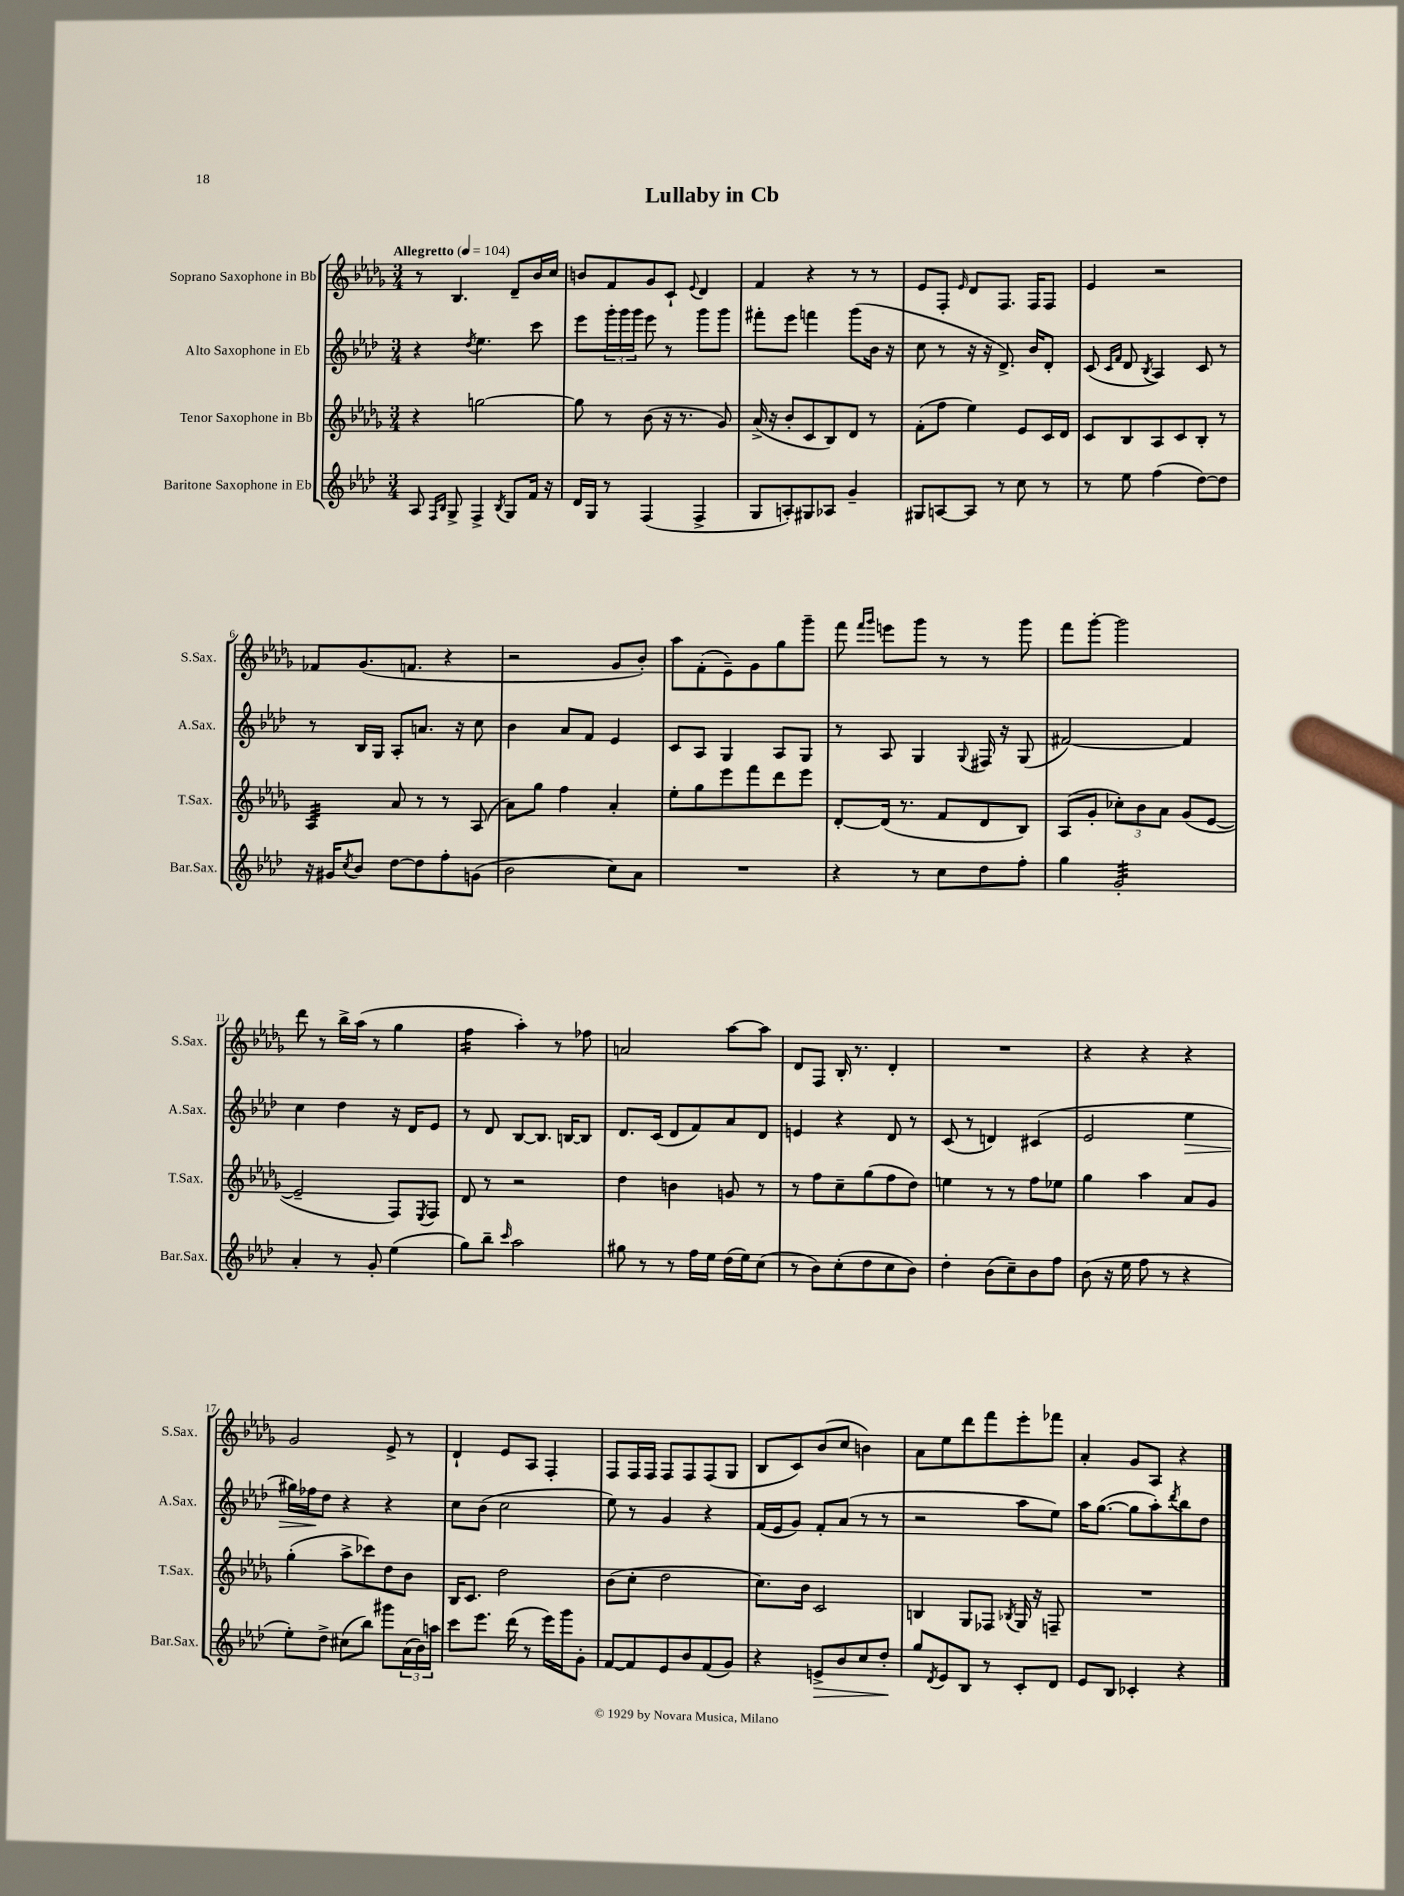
\header { title = "Lullaby in Cb" }
<<
\new StaffGroup <<
\new Staff = "s0" \with { instrumentName = "Soprano Saxophone in Bb" shortInstrumentName = "S.Sax." } {
    \clef treble \key des \major \numericTimeSignature \time 3/4 \tempo "Allegretto" 4 = 104
    r8 bes4. des'8-- bes'16 c''16 |
    b'8 f'8 ges'8 c'8-! \appoggiatura { ees'8 } des'4 |
    f'4 r4 r8 r8 |
    ees'8 f8-. \grace { ees'16 } des'8 f8. f16 f8 |
    ees'4 r2 |
    fes'8 ges'8.( f'8. r4 |
    r2 ges'8 bes'8-.) |
    aes''8 f'8-.( ees'8--) ges'8 ges''8 ges'''8-- |
    f'''8 \grace { f'''16 ges'''16 } e'''8 ges'''8 r8 r8 ges'''8 |
    f'''8 ges'''8~-. ges'''2 |
    des'''8 r8 bes''16-> aes''16( r8 ges''4 |
    f''4:16 aes''4-.) r8 fes''8 |
    a'2 aes''8~ aes''8 |
    des'8 f8 bes16-. r8. des'4-. |
    R2. |
    r4 r4 r4 |
    ges'2 ees'8-> r8 |
    des'4-! ees'8 aes8 f4-. |
    f8 f16 f16 f8 f8 f8( ges8 |
    bes8 c'8) bes'8( c''8 b'4) |
    aes'8 ees''8 des'''8 f'''8 ees'''8-. fes'''8 |
    aes'4-. ges'8 aes8 r4 \bar "|." |
}
\new Staff = "s1" \with { instrumentName = "Alto Saxophone in Eb" shortInstrumentName = "A.Sax." } {
    \clef treble \key aes \major \numericTimeSignature \time 3/4
    r4 \acciaccatura { des''8 } ees''4. c'''8 |
    ees'''8 \tuplet 3/2 { g'''16-. g'''16 g'''16 } ees'''8 r8 g'''8 g'''8 |
    fis'''8-. ees'''8 f'''4 g'''8( bes'16 r16 |
    c''8 r8 r16 r16 des'8.->) bes'16 des'8-. |
    c'8( \grace { c'16 f'16 } des'8 \acciaccatura { bes8 } aes4) c'8 r8 |
    r8 bes16 g16 aes8-. a'8. r16 c''8 |
    bes'4 aes'8 f'8 ees'4 |
    c'8 aes8 g4 aes8 g8 |
    r8 aes8 g4 \appoggiatura { g8 } fis16 r16 g8( |
    fis'2~) fis'4 |
    c''4 des''4 r16 des'16 ees'8 |
    r8 des'8 bes8~ bes8. b16~ b8 |
    des'8. c'16( des'8 f'8) aes'8 des'8 |
    e'4 r4 des'8 r8 |
    c'8( r8 d'4) cis'4( |
    ees'2 ees''4\> |
    gis''16) fes''16\! des''8 r4 r4 |
    c''8 bes'8( c''2 |
    ees''8) r8 g'4 r4 |
    f'16( ees'16 g'8) f'8-. aes'8( r8 r8 |
    r2 aes''8 ees''8) |
    aes''16 g''8.~( g''8 aes''8-.) \acciaccatura { des'''8 } bes''8 des''8 \bar "|." |
}
\new Staff = "s2" \with { instrumentName = "Tenor Saxophone in Bb" shortInstrumentName = "T.Sax." } {
    \clef treble \key des \major \numericTimeSignature \time 3/4
    r4 g''2~ |
    g''8 r8 bes'8( r16 r8. ges'8) |
    aes'16->( r16 bes'8-. c'8 bes8) des'8 r8 |
    f'8-.( f''8 ees''4) ees'8 c'16 des'16 |
    c'8 bes8 aes8 c'8 bes8-. r8 |
    aes4:32 aes'8 r8 r8 aes8( |
    aes'8) ges''8 f''4 aes'4-. |
    ees''8-. ges''8 ees'''8 f'''8 des'''8 ees'''8 |
    des'8~-. des'16( r8. f'8 des'8 bes8) |
    aes8( ges'8-. \tuplet 3/2 { ces''8-.) bes'8 aes'8 } ges'8( ees'8~ |
    ees'2-- f8) \acciaccatura { ees8 } f8 |
    des'8 r8 r2 |
    des''4 b'4 g'8 r8 |
    r8 f''8 c''8-- ges''8( f''8 des''8) |
    e''4 r8 r8 f''8 ees''8 |
    ges''4 aes''4 aes'8 ges'8 |
    ges''4-.( aes''8-> ces'''8) des''8 bes'8 |
    bes16 c'8. des''2 |
    bes'8( c''8-. des''2 |
    c''8.) bes'16 c'2 |
    b4 ges8 fes8 \acciaccatura { bes8 } ges16 r16 f8-- |
    R2. \bar "|." |
}
\new Staff = "s3" \with { instrumentName = "Baritone Saxophone in Eb" shortInstrumentName = "Bar.Sax." } {
    \clef treble \key aes \major \numericTimeSignature \time 3/4
    aes8 \grace { f16 bes16 } g8-> f4-> \acciaccatura { bes8 } g8 f'16 r16 |
    des'16 g16 r8 f4( f4-> |
    g8 a8-.) gis8 aes8 g'4-- |
    gis8 a8~ a8 r8 c''8 r8 |
    r8 ees''8 f''4( des''8~) des''8 |
    r16 gis'16 \acciaccatura { c''8 } bes'8 des''8~ des''8 f''8-. g'8( |
    bes'2 c''8) aes'8 |
    R2. |
    r4 r8 c''8 des''8 f''8-. |
    g''4 g'2:32-. |
    aes'4-. r8 g'8-. ees''4( |
    g''8) bes''8-- \grace { c'''16 } aes''2 |
    gis''8 r8 r8 f''16 ees''16 des''16( ees''16) c''8( |
    r8 bes'8) c''8-.( des''8 c''8 bes'8) |
    des''4-. bes'8( c''8--) bes'8 f''8 |
    bes'8( r16 ees''16 f''8 r8 r4 |
    ees''8-.) des''8-> cis''8( bes''8) gis'''8 \tuplet 3/2 { aes'16( bes'16) a''16 } |
    c'''8 ees'''8. des'''16( r8 ees'''16) g'''16 g'8-. |
    f'8~ f'8 ees'8 bes'8 f'8( g'8) |
    r4 e'8->\> bes'8 c''8 des''8-.\! |
    g''8 \acciaccatura { des'8 } ees'8 bes8 r8 c'8-. des'8 |
    ees'8 bes8 ces'4-. r4 \bar "|." |
}
>>
>>
